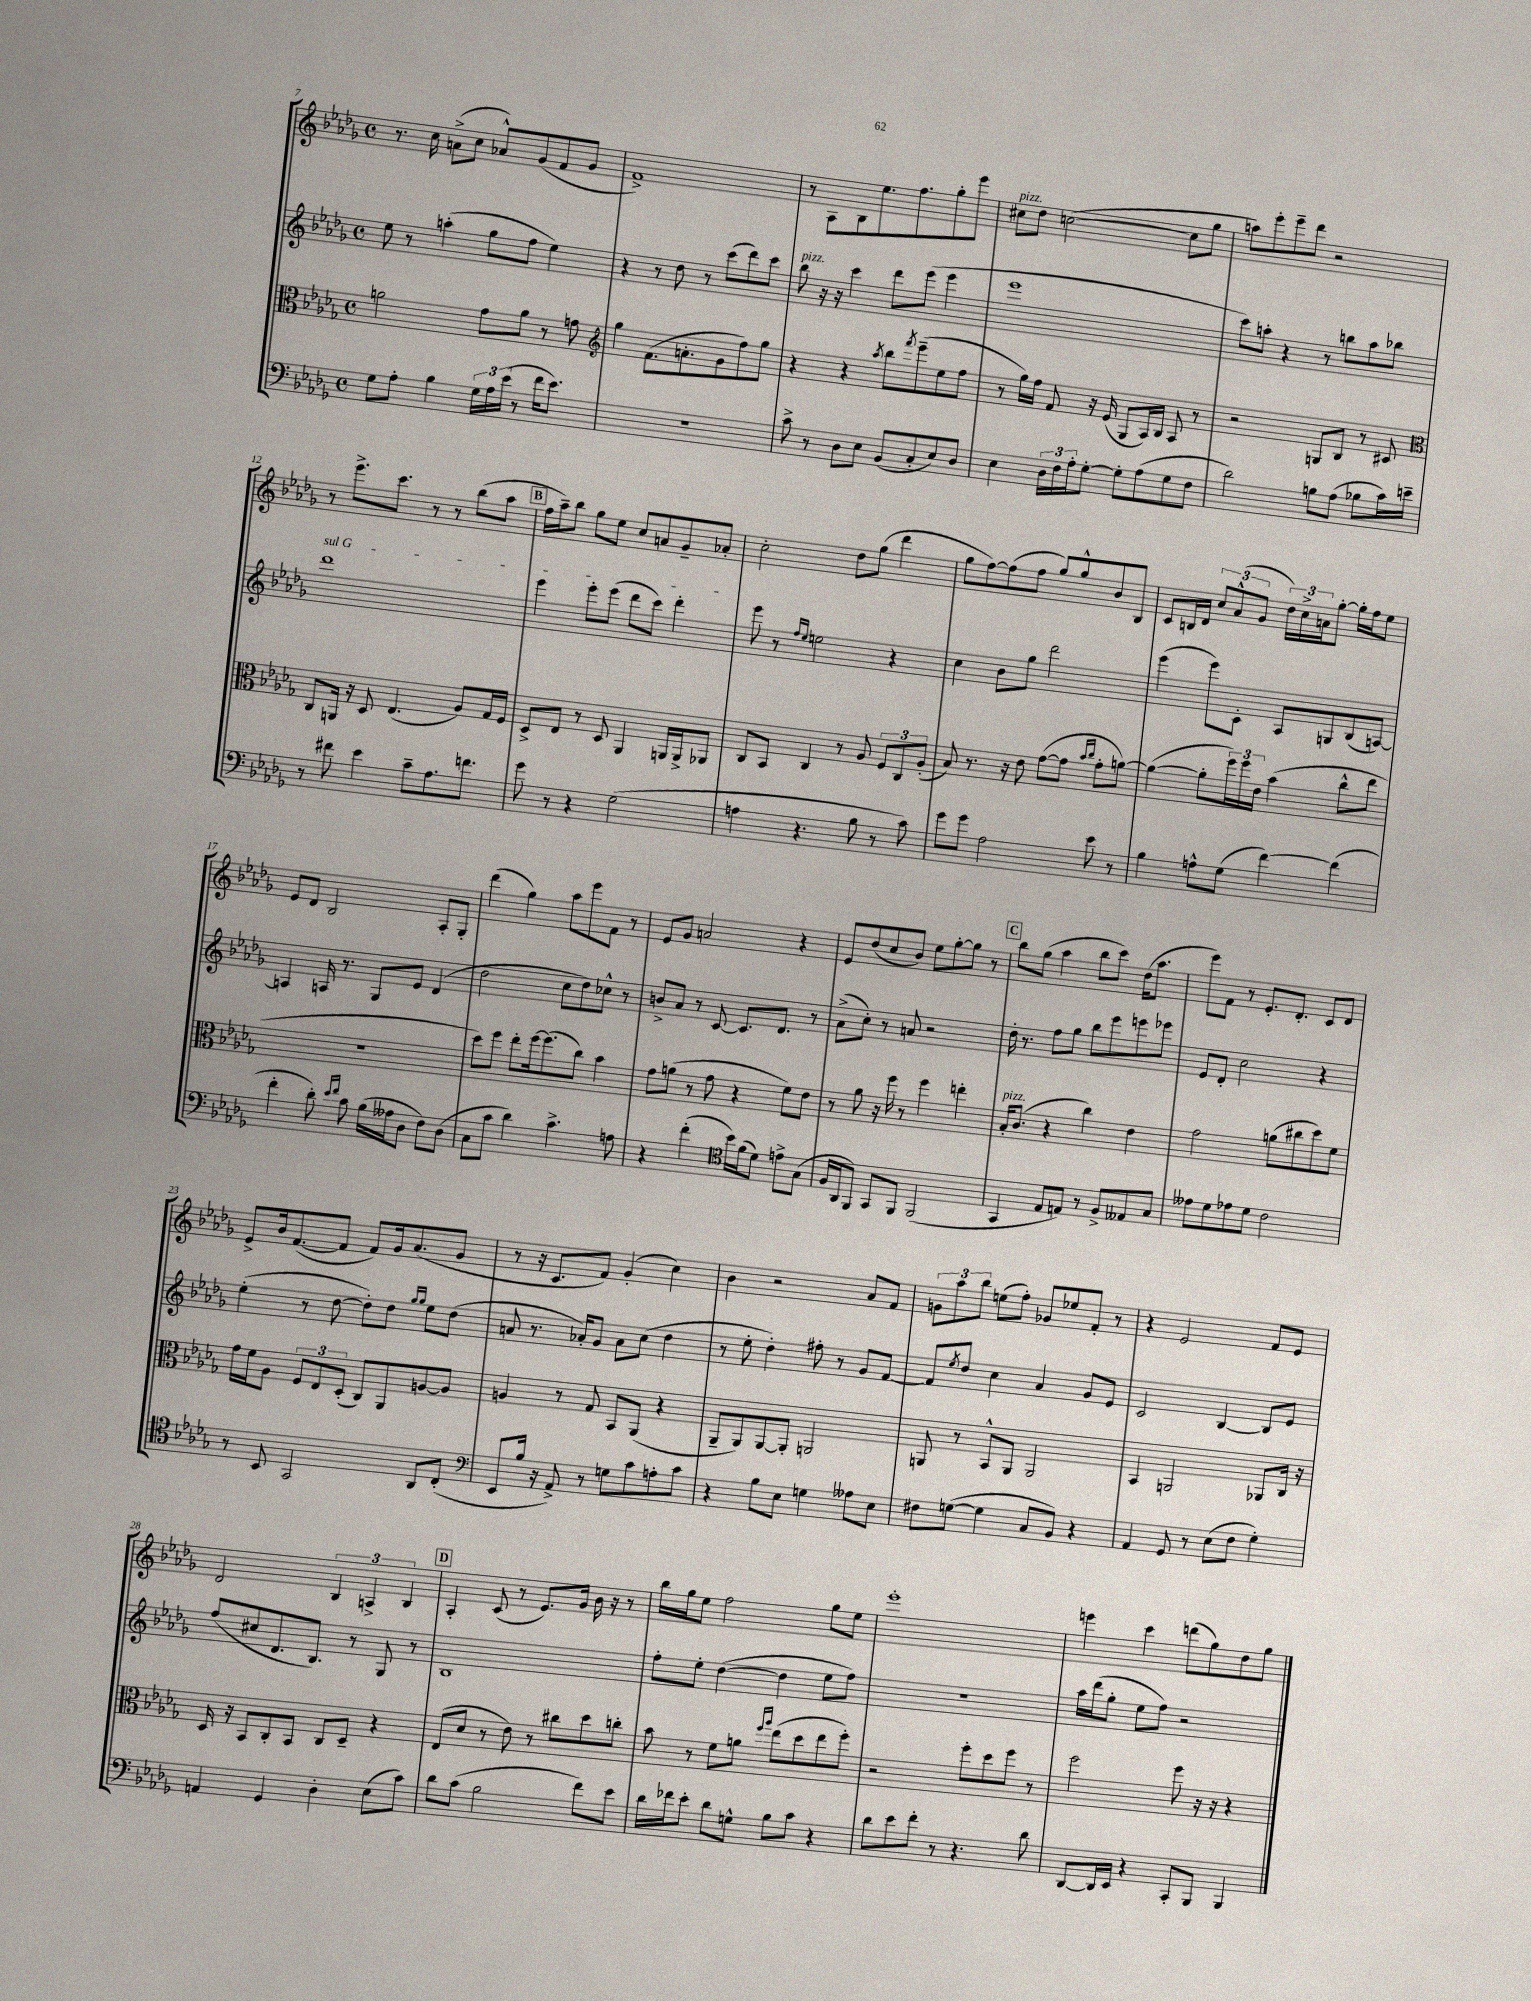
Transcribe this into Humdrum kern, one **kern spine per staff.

**kern	**kern	**kern	**kern
*part4	*part3	*part2	*part1
*staff4	*staff3	*staff2	*staff1
*clefF4	*clefC3	*clefG2	*clefG2
*k[b-e-a-d-g-]	*k[b-e-a-d-g-]	*k[b-e-a-d-g-]	*k[b-e-a-d-g-]
*M4/4	*M4/4	*M4/4	*M4/4
*met(c)	*met(c)	*met(c)	*met(c)
=7	=7	=7	=7
8G-\L	2an\	8ee-\	8.r
8A-'\J	.	8r	.
.	.	.	16cc\
4B-\	.	(4aan'\	(8an^\L
.	.	.	8cc\J
24G-\LL	8g-\L	8gg-\L	8a-X^^/L)
24A-\	.	.	.
(24e-\JJ	.	.	.
8r	8a\J	8ff\J	(8g-/
16f\KL	8r	4ee-\)	8f/
8.e-\J)	.	.	.
.	8gn\	.	8g-/J
=8	=8	=8	=8
*	*clefG2	*	*
1r	4gg-\	4r	1f^)
.	(8.f\L	8r	.
.	.	8dd-\	.
.	8.an'\	.	.
.	.	8r	.
.	8g-\	(8ccc\L	.
.	8ff\)	8ddd-\)	.
.	8gg-\J	8ccc\J	.
=9	=9	=9	=9
!	!	!LO:TX:a:i:t=pizz.	!
8c^\	4r	8bb-\	8r
8r	.	16r	8A-\L
.	.	16r	.
8D-\L	4r	4ccc\	8B-\
8E-\J	.	.	8.ee-\
.	8qaa-/	.	.
(8BB-/L	8bb-\L	8ddd-\L	.
.	.	.	8.ff\
.	8qfff/	.	.
8C'/	(8eee-~\	(8eee-\J	.
8E-/)	8ee-\	4eee-\	8gg-'\
8D-/J	8ff\J	.	8eee-\J
=10	=10	=10	=10
!	!	!	!LO:TX:a:i:t=pizz.
4E-\	8r	1eee-	8cc#X\L
.	16gg-\LL)	.	8dd-\J
.	16ff\JJ	.	.
24D-\LL	8f/	.	([2ccn\
24F\	.	.	.
24A-'\J	.	.	.
[8G-'\J	16r	.	.
.	(16e-/	.	.
8G-'\L]	8G-/L	.	.
(8A-\	16A-/L)	.	.
.	16B-/JJ	.	.
8G-\	8A-/	.	8cc\L]
8F\J	8r	.	8gg-\J
=11	=11	=11	=11
2d-\)	2r	8ccc\L)	8aan\L)
.	.	8aan'\J	8eee-'\
.	.	4r	8eee-~\
.	.	.	8ddd-\J
8Bn\L	8Gn/L	8r	2r
(8A-\J	8B-/J	8bbn\L	.
8B-X\L	8r	8aa\	.
16c\L)	8c#X/	8bb-X\J	.
16en~\JJ	.	.	.
!!LO:LB:g=z
=12	=12	=12	=12
*	*clefC3	*	*
!	!	!LO:TX:a:i:t=sul G	!
8r	8C/L	1ddd-	8r
8f#X\	16AAn/Jk	.	8.eee-^\L
.	16r	.	.
4e-\	8D-/	.	.
.	.	.	8.ccc\J
.	(4.E-/	.	.
8c~\L	.	.	8r
8.A-\	.	.	8r
.	8A-/L)	.	(8bb-\L
8.fn\J	.	.	.
.	16G-/L	.	8aa-\J
.	16F/JJ	.	.
!!LO:REH:place=s1:t=B
=13	=13	=13	=13
8g-\	8D-^/L	4eee-\	16ff\LL
.	.	.	16aa-~\J)
8r	8E-/J	.	8bb-\J
4r	8r	8eee-'\L	8gg-\L
.	8D-/	(8eee-\J	8ee-\J
(2G-\	4AA-/	8ddd-\L	8cc/L
.	.	8ccc\J)	8an/
.	16AAn/LL	4ddd-'\	8g-~/
.	16AA^/J	.	.
.	8AA-X/J	.	8a-X'/J
=14	=14	=14	=14
4An\	8C/L	8eee-\	2cc'\
.	8BB-/J	8r	.
.	.	16qqff/LL	.
.	.	16qqee-/JJ	.
4.r	4C/	2een\	.
.	8r	.	8dd-\L
8B-\	8A-/	.	(8gg-\J
8r	12F/L	4r	4ddd-\
.	12C/	.	.
8c\)	.	.	.
.	(12A-'/J	.	.
=15	=15	=15	=15
8g-\L	8B-/)	4cc\	8gg-\L
8g-\J	8.r	.	[8ff\)
2A-\	.	8b-\L	(8ff\]
.	16r	.	.
.	8e-\	8gg-\J	8ff\J
.	([8g-\L	2ddd-\	8gg-/L)
.	8g-\J]	.	8gg-^^/
.	16qqb-/LL	.	.
.	16qqcc/JJ	.	.
8e-\	8g-'\L	.	8b-/
8r	[8an\J)	.	8B-/J
=16	=16	=16	=16
4B-\	(4a\_	(4eee-\	8c/L
.	.	.	16Bn/L
.	.	.	16d-/JJ
8An^^\L	8a'\L]	8eee-\L)	12cc/L
.	.	.	(12a-^^/
(8G-\J	24ff\L)	8c'\J	.
.	24ff\	.	12g-/J
.	24e-\JJ	.	.
[4f\)	(4b-\	8A-/L	24dd-\LL)
.	.	.	24cc^\
.	.	.	24an\J
.	.	8Gn/	[8gg-'\J
(4f\]	8cc^^\L	(8B-/	16gg-'\LL]
.	.	.	16ff\J
.	8ee-\J	[8An/J)	8ee-\J
!!LO:LB:g=z
=17	=17	=17	=17
4f'\	1r	4An/]	8e-/L
.	.	.	8d-/J
8d-'\)	.	16An/	2B-/
.	.	8.r	.
16qqe-/LL	.	.	.
16qqf/JJ	.	.	.
8c\	.	.	.
(16B-\LL	.	8G-/L	.
16A--X\J	.	.	.
8D-\J	.	8e-/J	.
8F\L)	.	(4d-/	8A-'/L
(8D-\J	.	.	8G-'/J
=18	=18	=18	=18
8C\L	8dd-\L)	2dd-\	(4ddd-\
8c\J	8ff\J	.	.
4d-\)	8ee-'\L	.	4gg-\)
.	[16ff\k	.	.
.	(8.ff\]	.	.
4.c^\	.	8cc\L	8aa-\L
.	8cc\J)	8dd-\)	8eee-\
.	4b-\	8cc-X^^\J	8f\J
8An\	.	8r	8r
=19	=19	=19	=19
4r	8g-\L	8bn^/L	8e-/L
.	(8an\J	8a-/J	8g-/J
(4f'\	8r	8r	2an/
.	8g-\	[8c/	.
*clefC4	*	*	*
16b-\LL)	4r	8.c/L]	.
(16f\J	.	.	.
8d-\J)	.	.	.
.	.	8.d-/J	.
8en^\L	8f\L)	.	4r
(8G-\J	8e-\J	8r	.
=20	=20	=20	=20
16F/LL	8r	(8a-^\L	8e-/L
16AA-/J	.	.	.
8FF/J)	8a-\	8cc'\J)	(8dd-/
8GG-/L	16r	8r	8cc/
.	16ff\	.	.
8FF/J	8r	8an/	8b-/J)
(2FF/	4ff\	2r	8ee-\L
.	.	.	[8gg-'\
.	4een'\	.	8gg-\J]
.	.	.	8r
!!LO:REH:place=s1:t=C
=21	=21	=21	=21
!	!LO:TX:a:i:t=pizz.	!	!
4GG-/	16B-'/KL	16dd-'\	8bb-\L
.	(8.c/J	8.r	.
.	.	.	(8gg-\J
8E-/L	4r	8ff\L	4aa-\
8En/J)	.	8gg-\J	.
8r	4cc\)	8bb-\L	8bb-\L
8F^/L	.	8eee-\	8ccc\J)
8E--X/	4e-\	8eeen\	(16dd-\KL
.	.	.	8.aa-\J
8G-/J	.	8eee-X\J	.
=22	=22	=22	=22
8e--X\L	2g-\	8e-/L	8eee-\L)
8d-\	.	8d-'/J	8f\J
8e-X\	.	2cc\	8r
8d-\J	.	.	8.e-'/L
2c\	(8an\L	.	.
.	.	.	8.d-'/J
.	8cc#X\	.	.
.	8dd-\)	4r	8c/L
.	8f\J	.	8d-/J
!!LO:LB:g=z
=23	=23	=23	=23
8r	16g-\LL	(4ee-'\	8e-^/L
.	16f\J	.	.
8BB-/	8A-\J	.	16b-/k
.	.	.	([8.f/
2GG-/	12F/L	8r	.
.	12E-/	.	.
.	.	[8dd-\	8f/J]
.	(12D-'/J	.	.
.	8C/L)	8dd-'\L])	8f/L)
.	8AA-/	8dd-\J	16g-/k
.	.	.	(8.a-/
.	.	16qqgg-/LL	.
.	.	16qqgg-/JJ	.
8AA-/L	[8An/	8ee-\L	.
(8C'/J	8A/J]	(8dd-\J	8g-/J
=24	=24	=24	=24
*clefF4	*	*	*
8EE-/L	4An/	8an/	8r
16B-/Jk	.	8.r	16r
16r	.	.	8.c/L
8AA-^/)	8r	.	.
.	.	16a-X'/KL)	.
8r	8G-/	8g-/J	8f/J)
8Gn\L	8BB-/L	8a-\L	(4g-'/
8c\	(8AA-/J	(8cc\J	.
8An'\	4r	4dd-\	4cc\)
8c\J	.	.	.
=25	=25	=25	=25
4r	8AA-~/L	8r	4b-\
.	8AA-/)	8ee-'\	.
8B-\L	[8AA-/	4dd-'\)	2r
8E-\J	8AA-'/J]	.	.
4Gn\	2AAn/	8ff#X'\	.
.	.	8r	.
8A--X\L	.	8g-/L	8a-/L
8E-\J	.	[8f/J	8f/J
=26	=26	=26	=26
8F#X\L	8AAn/	8f/L]	12gn\L
.	.	.	12aa-\
.	.	8qee-/	.
([8Gn\J	8r	8dd-/J	.
.	.	.	12bb-\J
4G\]	8BB-^^/L	4cc\	(8een\L
.	8AA/J	.	8ff'\J)
8C/L	2AA/	4a-/	8g-X/L
8BB-/J)	.	.	8ee-X/
4r	.	8g-/L	8f'/J
.	.	8e-/J	8r
=27	=27	=27	=27
4AA-/	4BB-/	2c/	4r
8GG-/	2AAn/	.	2e-/
8r	.	.	.
(8E-\L	.	[4B-/	.
8F\J	.	.	.
4G-'\)	8AA-X/L	8B-/L]	8f/L
.	16C/Jk	8e-/J	8e-/J
.	16r	.	.
!!LO:LB:g=z
=28	=28	=28	=28
4AAn/	16D-/	(8ff/L	2d-/
.	16r	.	.
.	8BB-/L	8cc#X/	.
4GG-/	8C'/	8.d-/	.
.	8BB-/J	.	.
.	.	8.B-/J)	.
4D-'\	8C/L	.	6B-/
.	8D-~/J	8r	.
.	.	.	6An^/
(8E-\L	4r	8G-/	.
.	.	.	6B-/
8c\J)	.	8r	.
!!LO:REH:place=s1:t=D
=29	=29	=29	=29
8d-\L	(8E-/L	1B-	4A-'/
(8c\J	8d-/J	.	.
2B-\	8r	.	(8c/
.	8e-\)	.	8r
.	8r	.	8.e-/L)
.	8cc#X\L	.	.
.	.	.	16g-/Jk
8f\L)	8dd-\	.	16b-\
.	.	.	16r
8e-\J	8ccn'\J	.	8r
=30	=30	=30	=30
16d-\LL	8b-\	8ff'\L	16bb-\LL
16f-X\J	.	.	16gg-\J
8e-'\J	8r	8ee-'\J	8ee-\J
8d-\L	8f\L	([4dd-\	2ff\
8Gn^^\J	8an\J	.	.
.	16qqff/LL	.	.
.	16qqaa-/JJ	.	.
8B-\L	(8ee-\L	4dd-\]	.
8c\J	8dd-\	.	.
4r	8ee-\	8ee-\L	8gg-\L
.	8ff'\J)	8ff\J)	8ee-\J
=31	=31	=31	=31
8d-\L	2r	1r	1eee-'
8e-\	.	.	.
8f'\J	.	.	.
8r	.	.	.
4.r	8ff'\L	.	.
.	8dd-\	.	.
.	8ff\J	.	.
8d-\	8r	.	.
=32	=32	=32	=32
[8DD-/L	2ff\	16aa-\LL	4eeen\
.	.	(16ddd-\J	.
16DD-/L]	.	8gg-'\J	.
16EE-/JJ	.	.	.
4r	.	8ee-\L	4ccc\
.	.	8ff\J)	.
8CC'/L	8ff\	2r	(8dddn\L
8BBB-/J	16r	.	8gg-\)
.	16r	.	.
4BBB-/	4r	.	8dd-\
.	.	.	8gg-\J
==	==	==	==
*-	*-	*-	*-
